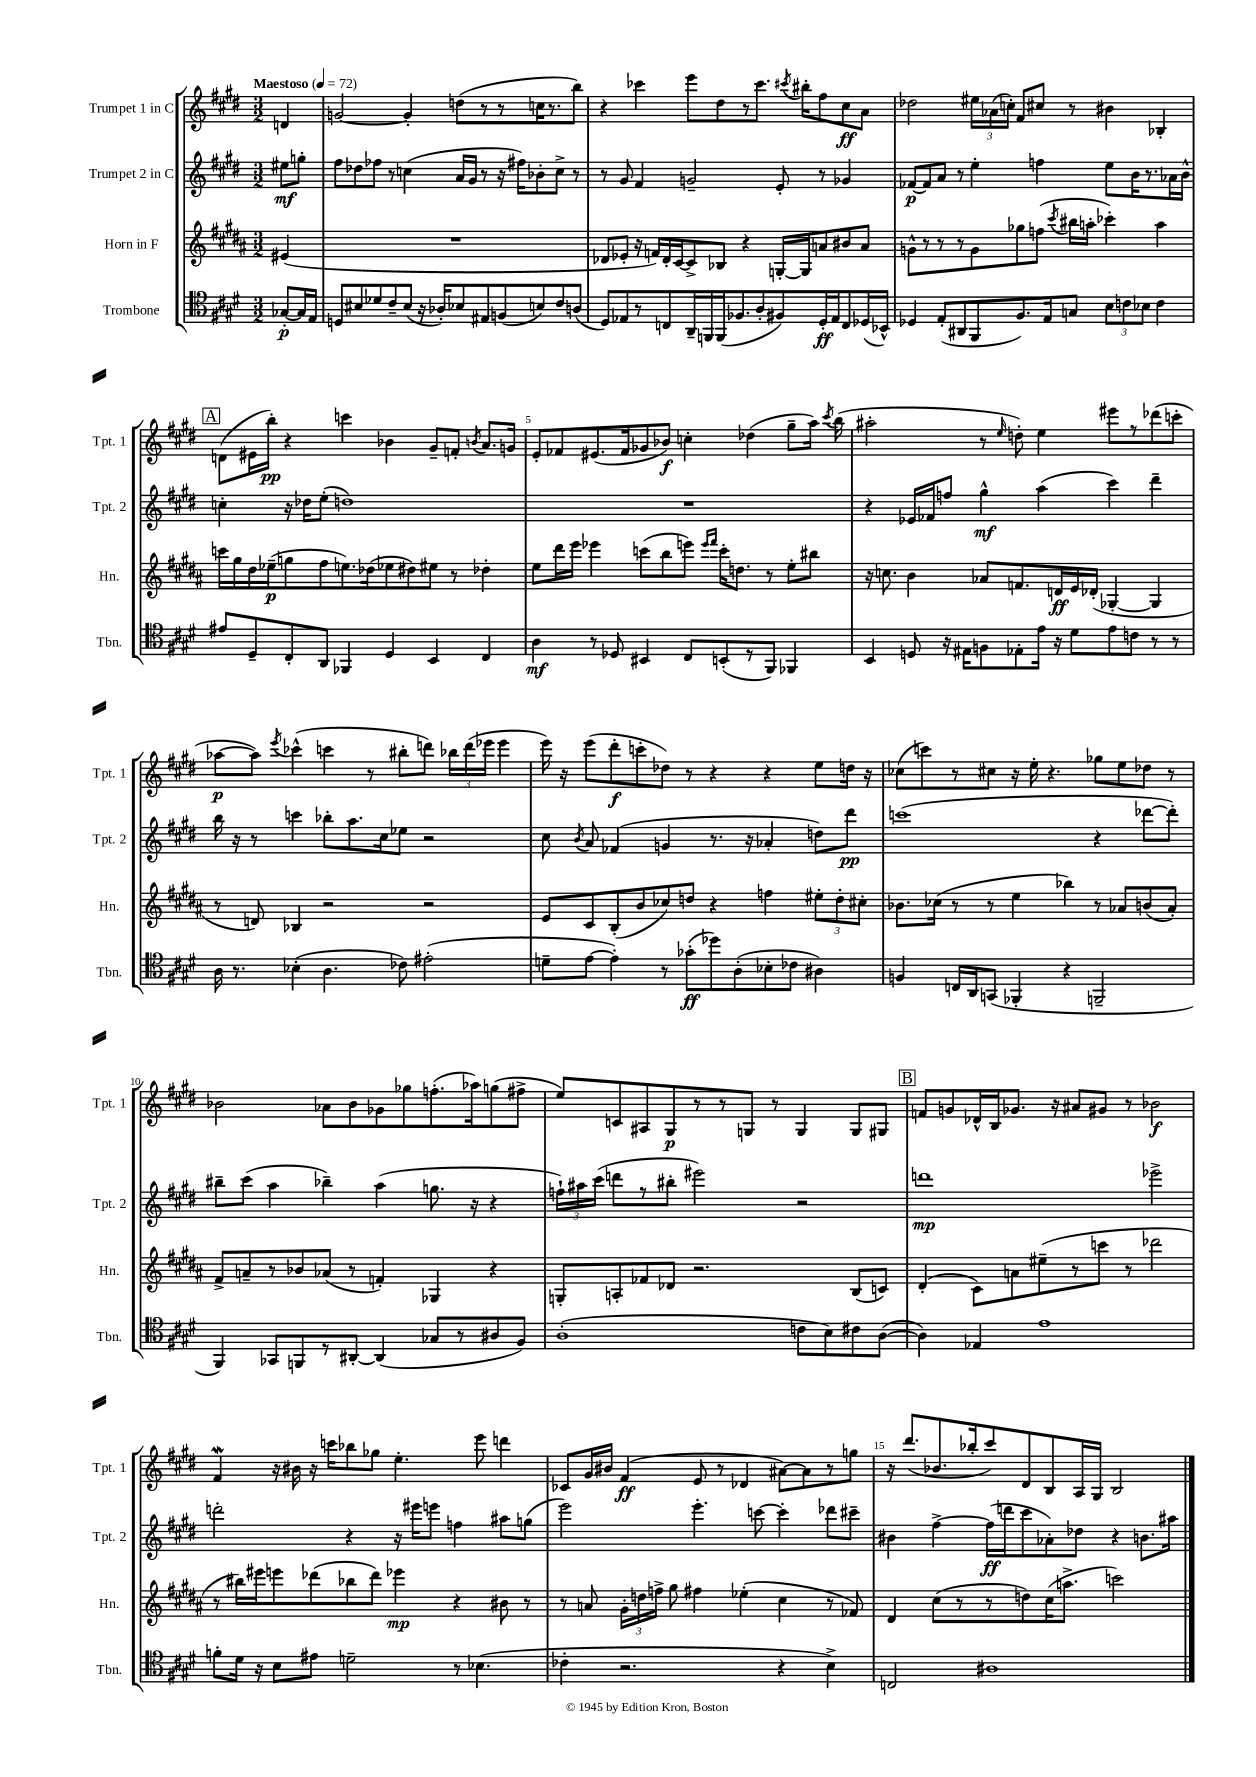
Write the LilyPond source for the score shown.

<<
\new StaffGroup <<
\new Staff = "s0" \with { instrumentName = "Trumpet 1 in C" shortInstrumentName = "Tpt. 1" } {
    \clef treble \key e \major \numericTimeSignature \time 3/2 \partial 4 \tempo "Maestoso" 4 = 72
    \autoBeamOff d'4 |
    g'2~ g'4-. d''8[( r8 r8 c''16 r8. b''8]) |
    r4 ces'''4 e'''8[ dis''8 r8 ces'''8.] \acciaccatura { cis'''8 } bis''16[-. fis''8 cis''8\ff a'8] |
    des''2 \tuplet 3/2 { eis''16[ aes'16( c''16]-.) } fis'8[ cis''8] r8 bis'4 bes4-. |
    \mark \markup { \box "A" } d'8[( eis'16 b''16]-.\pp) r4 c'''4 bes'4 gis'8[-- f'8]-. \acciaccatura { b'8 } a'8.[ g'16] |
    e'8[-. fes'8 eis'8.( fes'16 ges'8 bes'8]\f) c''4-. des''4( gis''8[-- a''16]) \acciaccatura { cis'''8 } b''16( |
    ais''2-. r8 \grace { e''16 } d''8-.) e''4 eis'''8[ r8 des'''8( c'''8]-. |
    aes''8[~\p aes''8]) \acciaccatura { e'''8 } ces'''4-^( c'''4 r8 bis''8[-. d'''8]) \tuplet 3/2 { bes''16[ d'''16( ees'''16] } ees'''4 |
    e'''16) r16 e'''8[( dis'''8-.\f c'''8-. des''8]) r8 r4 r4 e''8[ d''16] r16 |
    ces''8[( c'''8) r8 cis''8] r16 e''16-. r4. ges''8[ e''8 des''8] r8 |
    bes'2 aes'8[ bes'8 ges'8 ges''8 f''8.-.( aes''16) g''8( fis''8]-> |
    e''8[) c'8 ais8 gis8\p r8 r8 g8] r8 g4 g8[ gis8] |
    \mark \markup { \box "B" } f'8[ g'8 des'16-^ b16 ges'8.] r16 ais'8[ gis'8] r8 bes'2\f |
    fis'4\mordent r16 bis'16 r16 c'''16[ bes''8 ges''8] e''4.-. e'''8 d'''4 |
    ces'8[ gis'16 bis'16] fis'4\ff( e'8 r8 des'4 ais'8[~) ais'8 r8 g''8] |
    r16 dis'''8.[( bes'8. bes''16-. cis'''8) dis'8 b8 a16 gis16] b2 \bar "|." |
}
\new Staff = "s1" \with { instrumentName = "Trumpet 2 in C" shortInstrumentName = "Tpt. 2" } {
    \clef treble \key e \major \numericTimeSignature \time 3/2 \partial 4
    \autoBeamOff eis''8[\mf g''8]-. |
    fis''8[ des''8 fes''8] r8 c''4( a'16[ gis'16] r8 r16 fis''16[) bes'8-. c''8]-> r8 |
    r8 gis'8 fis'4 g'2-- e'8-. r8 ges'4 |
    fes'8[~\p fes'8 a'8] r8 e''4-. f''4 e''8[ b'16 r8. aes'16 b'16]-^ |
    \mark \markup { \box "A" } c''4-. r16 des''16[ e''8]-.( d''1) |
    R1. |
    r4 ees'16[ fes'16 f''8] gis''4-^\mf a''4( cis'''4) dis'''4-- |
    b''16 r16 r8 c'''4 bes''8[-. a''8. cis''16 ees''8] r2 |
    cis''8 \acciaccatura { b'8 } a'8 fes'4( g'4 r8. r16 aes'4-. d''8[) dis'''8]\pp |
    c'''1( r4 des'''8[~ des'''8]-.) |
    bis''8[-- cis'''8]( a''4 bes''4--) a''4( g''8. r16 r4 |
    \tuplet 3/2 { f''16[-!) ais''16 cis'''16]( } d'''8[ r8 bis''8]-. eis'''2) r2 |
    \mark \markup { \box "B" } d'''1\mp ees'''2-> |
    d'''2-. r4 r16 eis'''16[ e'''8] f''4 ais''8[ g''8]( |
    e'''2) e'''4.-. c'''8~ c'''4-. des'''8[ cis'''8]-- |
    bis'4 fis''4~-> fis''16[\ff( d'''16 cis'''8 aes'8-.) des''8] r4 b'8.[ ais''16] \bar "|." |
}
\new Staff = "s2" \with { instrumentName = "Horn in F" shortInstrumentName = "Hn." } {
    \clef treble \key b \major \numericTimeSignature \time 3/2 \partial 4
    \autoBeamOff eis'4( |
    R1. |
    des'8[ ees'8]-. r16 f'16[) des'16-. cis'16~ cis'8-> bes8] r4 g16[~-. g16 a'8 bis'8 a'8] |
    g'8[-^ r8 r8 r8 g'8 ges''8 f''8]( \acciaccatura { cis'''8 } bis''16[ a''16]-. ces'''4-.) a''4 |
    \mark \markup { \box "A" } c'''16[ gis''16 dis''16 ees''16--\p( g''8 fis''8 e''8.) des''16( ees''8 dis''8) eis''8] r8 des''4-. |
    e''8[ dis'''16 e'''16] ees'''4 c'''8[( b''8 e'''8]) \grace { e'''16[ fis'''16] } c'''16[-. d''8.] r8 e''8[-. bis''8] |
    r16 c''8. b'4 aes'8[ f'8. d'16\ff e'16 des'16]-.( ges4~-. ges4 |
    r8 d'8) bes4 r2 r2 |
    e'8[ cis'8 b8-.( b'8 ces''8) d''8] r4 f''4 \tuplet 3/2 { eis''8[-. d''8-. cis''8]-. } |
    bes'8.[ ces''16]( r8 r8 e''4 bes''4) r8 aes'8[ b'8( aes'8]-.) |
    fis'8[-> a'8-- r8 bes'8 aes'8]( r8 f'4-.) ges4 r4 |
    g8[-. a8-. fes'8 des'8] r2. b8[( c'8]) |
    \mark \markup { \box "B" } dis'4-.( cis'8[) a'8 eis''8--( r8 c'''8] r8 des'''2 |
    r8 bis''16[) eis'''16 e'''8 des'''8( bes''8 des'''8]) ees'''4\mp r4 bis'8 r8 |
    r8 a'8 \tuplet 3/2 { gis'16[-. d''16 f''16]-> } gis''8 fis''4 ees''4-.( cis''4 r8 fes'8) |
    dis'4 cis''8[( r8 r8 d''8) cis''16( a''8.]-> c'''2) \bar "|." |
}
\new Staff = "s3" \with { instrumentName = "Trombone" shortInstrumentName = "Tbn." } {
    \clef tenor \key e \major \numericTimeSignature \time 3/2 \partial 4
    \autoBeamOff ges8[~-.\p ges16 e16] |
    d8[ bis8 des'8 cis'8-- bis8]( r16 aes16[-.) bes8 eis8 f8( b8) cis'8 a8]( |
    dis8[) ees8 r8 c8 a,16-- f,16 f,16( fes8. a8-. fis8) dis16-.\ff ees16 c8 des16( bes,16]-^) |
    des4 e8[-.( ais,8 fis,8 fis8.) e16 g8] \tuplet 3/2 { b8[ c'8 bes8] } c'4 |
    \mark \markup { \box "A" } eis'8[ dis8-- cis8-. a,8] fes,4 dis4 b,4 cis4 |
    a4\mf r8 des8 bis,4 cis8[ b,8-.( r8 fis,8]) fes,4 |
    b,4 d8 r16 eis16[ f8 ees8-. e'16] r16 dis'8[ e'8 c'8] r8 r8 |
    a16 r8. bes4-.( a4. ces'8) eis'2-.( |
    d'8[-- e'8]~ e'4-.) r8 ges'8[-.\ff( des''8) a8-.( bes8-. ces'8] ais4) |
    f4 c16[ a,16 g,8]( fes,4-. r4 f,2-- |
    fis,4) ges,8[ f,8 r8 ais,8]~-. ais,4( ges8[ r8 ais8 fis8]) |
    a1-.( c'8[ b8) cis'8 a8]~( |
    \mark \markup { \box "B" } a4) ees4 e'1 |
    f'8[-. dis'16] r16 b8[ eis'8] d'2-- r8 bes4.( |
    ces'4-. r2. r4 b4->) |
    c2 ais1 \bar "|." |
}
>>
>>
\layout { \context { \Score \override BarNumber.break-visibility = ##(#f #t #t) barNumberVisibility = #(every-nth-bar-number-visible 5) } }
